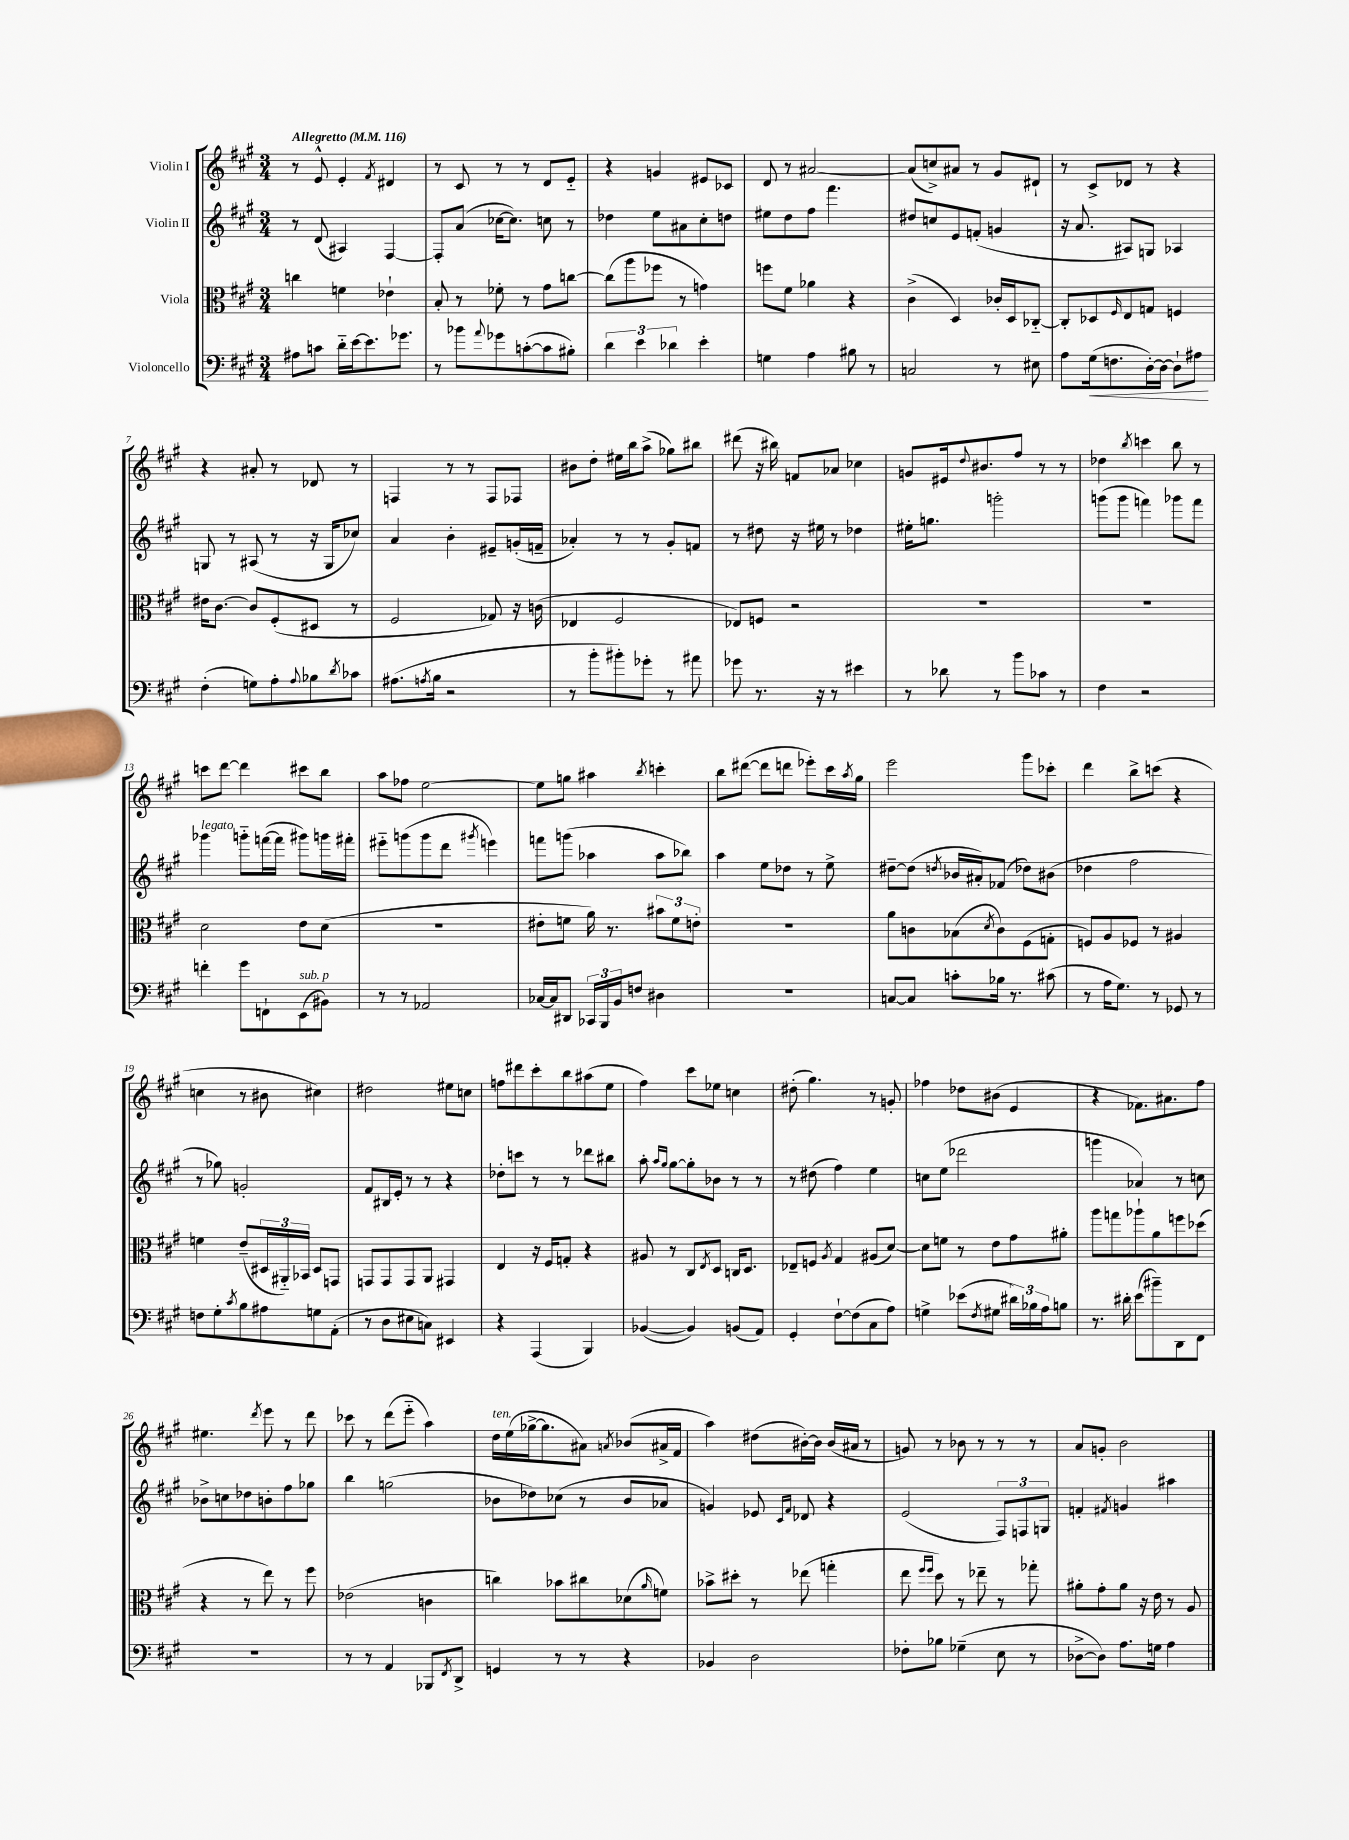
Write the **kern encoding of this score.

**kern	**kern	**kern	**kern
*staff4	*staff3	*staff2	*staff1
*clefF4	*clefC3	*clefG2	*clefG2
*k[f#c#g#]	*k[f#c#g#]	*k[f#c#g#]	*k[f#c#g#]
*M3/4	*M3/4	*M3/4	*M3/4
*MM116	*MM116	*MM116	*MM116
8A#	4cc	8r	8r
8c	.	(8d	8e^^
16d'~	4f	4A#)	4e'
[16e	.	.	.
8.e]	.	.	.
.	.	.	8qf#
.	4e-`	[4F#	4d#
8.g-	.	.	.
=	=	=	=
8r	8B'	8F#']	8r
8b-	8r	(8a	8c#
8qqa	.	.	.
8g-	8f-'	[16cc-	8r
.	.	8.cc-])	.
([8c'	8r	.	8r
8c]	8g#	8cc	8d
8B#')	[8cc	8r	8e'~
=	=	=	=
6d	(8cc]	4dd-	4r
.	8aa	.	.
6e	.	.	.
.	8ff-	8ee	4g
6d-	.	.	.
.	8r	8a#	.
4e'	4g)	8cc#'	8e#
.	.	8dd	8c-
=	=	=	=
4G	8ff	8ee#	8d
.	8f#	8dd	8r
4A	4a-	8ff#	[2a#
.	.	4.fff#	.
8B#	4r	.	.
8r	.	.	.
=	=	=	=
2C	(4c#^	8dd#	(8a#]
.	.	8cc	8cc^)
.	4D)	8e	8a#
.	.	(8f'	8r
8r	16c-'	4g	8g#
.	16D	.	.
8E#	[8C-'~	.	8d#`
=	=	=	=
8A	8C-']	16r	8r
.	.	8.a	.
(16G#	8D-	.	8c#^
8.F	.	.	.
.	16qqF#	.	.
.	8E	8A#)	8d-
[16D')	8G	8G	8r
16D_	.	.	.
8D`]	4F	4A-	4r
8A#	.	.	.
=	=	=	=
(4F#'	16e#	8G	4r
.	[8.c#	.	.
.	.	8r	.
8G)	8c#]	(8A#	8a#'
8A'	(8F#'	8r	8r
8qqA	.	.	.
8B-	8D#	16r	8d-
.	.	16G	.
8qd	.	.	.
8c-	8r	8cc-)	8r
=	=	=	=
(8.A#	2F#	4a	4F
8qA	.	.	.
16B	.	.	.
2r	.	4b'	8r
.	.	.	8r
.	8G-)	8e#~	8F
.	16r	(16g'	8F-
.	(16c	16f~	.
=	=	=	=
8r	4E-	4a-')	8b#
8b'	.	.	8dd'
8b#')	2F#	8r	16ee#
.	.	.	16bb
8g-'	.	8r	(8aa^
8r	.	8g#'	8gg-)
8a#	.	8f	8bb#
=	=	=	=
8g-	8E-)	8r	(8ddd#
8.r	8F	8dd#	16r
.	.	.	16bb#)
.	2r	16r	8f
16r	.	16ee#	.
8r	.	8r	8a-
4e#	.	4dd-	4cc-
=	=	=	=
8r	2.r	16ee#'	8g
.	.	8.gg	.
8d-	.	.	16e#
.	.	.	8qqdd
.	.	.	8.b#
8r	.	2ggg'	.
8b	.	.	8ff#
8c-	.	.	8r
8r	.	.	8r
=	=	=	=
4F#	2.r	(8ggg	4dd-
.	.	8ggg	.
.	.	.	8qbb
2r	.	4fff)	4ccc
.	.	8ggg-	8bb
.	.	8fff	8r
=	=	=	=
4f'	2d	4ggg-	8ccc
.	.	.	[8ddd
8g#	.	8ggg'~	4ddd]
8FF`	.	([16fff	.
.	.	16fff]	.
(8EE	8e	8ggg#)	8ccc#
8BB#)	(8d	16ggg	8bb
.	.	16fff#'	.
=	=	=	=
8r	2.r	8eee#'~	8aa
8r	.	(8ggg	8ff-
2AA-	.	8ggg	[2ee
.	.	8ddd	.
.	.	8qggg#	.
.	.	4eee)	.
=	=	=	=
[16C-	8e#'	8fff	8ee]
16C-]	.	.	.
8DD#	8f	(8ggg	8gg
24CC-	16a)	4aa-	4aa#
24BBB	.	.	.
.	8.r	.	.
24BB	.	.	.
8F	.	.	.
.	.	.	8qbb
4D#	12b#	8aa-	4ccc'
.	12f	.	.
.	.	8bb-)	.
.	12e'	.	.
=	=	=	=
2.r	2.r	4aa	8bb
.	.	.	([8ddd#
.	.	8ee	8ddd#]
.	.	8dd-	8ddd
.	.	8r	8eee-')
.	.	8ee^	16ccc#
.	.	.	8qaa
.	.	.	16gg#
=	=	=	=
[8C	8a	[8dd#~	2eee
8C]	8c	(8dd#]	.
.	.	8qdd	.
8c'	(8B-	16b-	.
.	.	16a#')	.
.	8qd	.	.
16B-	8c)	(8f-	.
8.r	.	.	.
.	(8F#	8dd-)	8ggg#
(8c#	8G'	(8b#	8ccc-'
=	=	=	=
8r	8F)	4dd-	4ddd
16A	8A	.	.
8.G#)	.	.	.
.	8F-	2ff#	8bb^
8r	8r	.	(8ccc
8GG-	4A#	.	4r
8r	.	.	.
=	=	=	=
8F	4f	8r	4cc
8G#'	.	8gg-)	.
8qc#	.	.	.
8B	(8e~	2g'	8r
8A#	24D#	.	8b#
.	24AA#'~)	.	.
.	24BB-	.	.
8G	8D#	.	4cc#)
(8AA'	8GG	.	.
=	=	=	=
8r	8GG	8f#	2dd#
8D	8GG	16B#	.
.	.	16e'	.
8E#	8GG	8r	.
8C)	8AA	8r	.
4EE#	4GG#	4r	8ee#
.	.	.	8cc
=	=	=	=
4r	4E	8dd-'	8ff
.	.	8ccc	8ddd#
(4AAA	16r	8r	8ccc#'
.	16F#	.	.
.	8G'	8r	8bb
4BBB)	4r	8ddd-	(8aa#
.	.	8bb#	8ee
=	=	=	=
([4BB-	8A#	8aa'	4ff#)
.	.	16qqaa	.
.	.	16qqgg#	.
.	8r	[8gg#	.
4BB-])	8C#	8gg#']	8ccc#
.	8qE	.	.
.	8D	8b-	8ee-
(8BB	16C	8r	4cc
.	8.D	.	.
8AA)	.	8r	.
=	=	=	=
4GG#'	8E-~	8r	(8dd#'
.	8F	(8dd#	4.gg#)
.	8qA	.	.
[8F#`	4G#	4ff#)	.
(8F#]	.	.	.
8C#	(8A#	4ee	8r
8A)	[8d)	.	8g'
=	=	=	=
4G^	8d]	8cc	4ff-
.	8f	(8ee	.
(8e-	8r	2ddd-	8dd-
8qF#	.	.	.
8G#	8e	.	(8b#
24d#)	8g#	.	4e
24B-	.	.	.
24A	.	.	.
8B	8a#'	.	.
=	=	=	=
8.r	8aa	4ggg	4r
.	8gg	.	.
16d#'	.	.	.
(8e	8aa-`	4a-)	8.f-)
8b#~)	8a	.	.
.	.	.	8.a#
8DD	8ff	8r	.
8FF#	(8dd-	8cc	8ff#
=	=	=	=
2.r	4r	8b-^	4.ee#
.	.	8cc	.
.	8r	8dd-	.
.	.	.	8qddd
.	8ee)	8b'	8eee
.	8r	8ff#	8r
.	8ff#	8gg-	8ddd
=	=	=	=
8r	(2e-	4bb	8ccc-
8r	.	.	8r
4AA	.	(2gg	(8ddd
.	.	.	8eee'~
8BBB-	4c	.	4aa)
8qFF#	.	.	.
8DD^	.	.	.
=	=	=	=
4GG	4cc)	8b-	16dd
.	.	.	(16ee
.	.	8dd-)	[16gg-^
.	.	.	8.gg-]
8r	8b-	(8cc-	.
8r	8cc#	8r	8a#)
.	.	.	8qa
4r	(8d-	8b-	(8b-
.	16qqa	.	.
.	8f)	8a-	16a#^
.	.	.	16f#
=	=	=	=
4BB-	8b-^	4g)	4aa)
.	8dd#'	.	.
2D	8r	8e-	(8dd#
.	.	16qqc#	.
.	.	16qqf#	.
.	(8ee-	8d-	[16b#')
.	.	.	16b#]
.	4gg'	4r	(16b#
.	.	.	16a#
.	.	.	8r
=	=	=	=
8F-'	8ee	(2e	8g)
.	16qqff#	.	.
.	16qqff#	.	.
8B-	8dd)	.	8r
(4G-~	8r	.	8b-
.	8ee-~	.	8r
8E	8r	12F#)	8r
.	.	12F	.
8r	8gg-'	.	8r
.	.	12G	.
=	=	=	=
[8D-^	8a#'	4f'	8a
8D-])	8g#'	.	8g'
.	.	8qf#	.
8.A	8a#	4g	2b
.	16r	.	.
16G	16e	.	.
4A	8r	4aa#	.
.	8A	.	.
==	==	==	==
*-	*-	*-	*-
